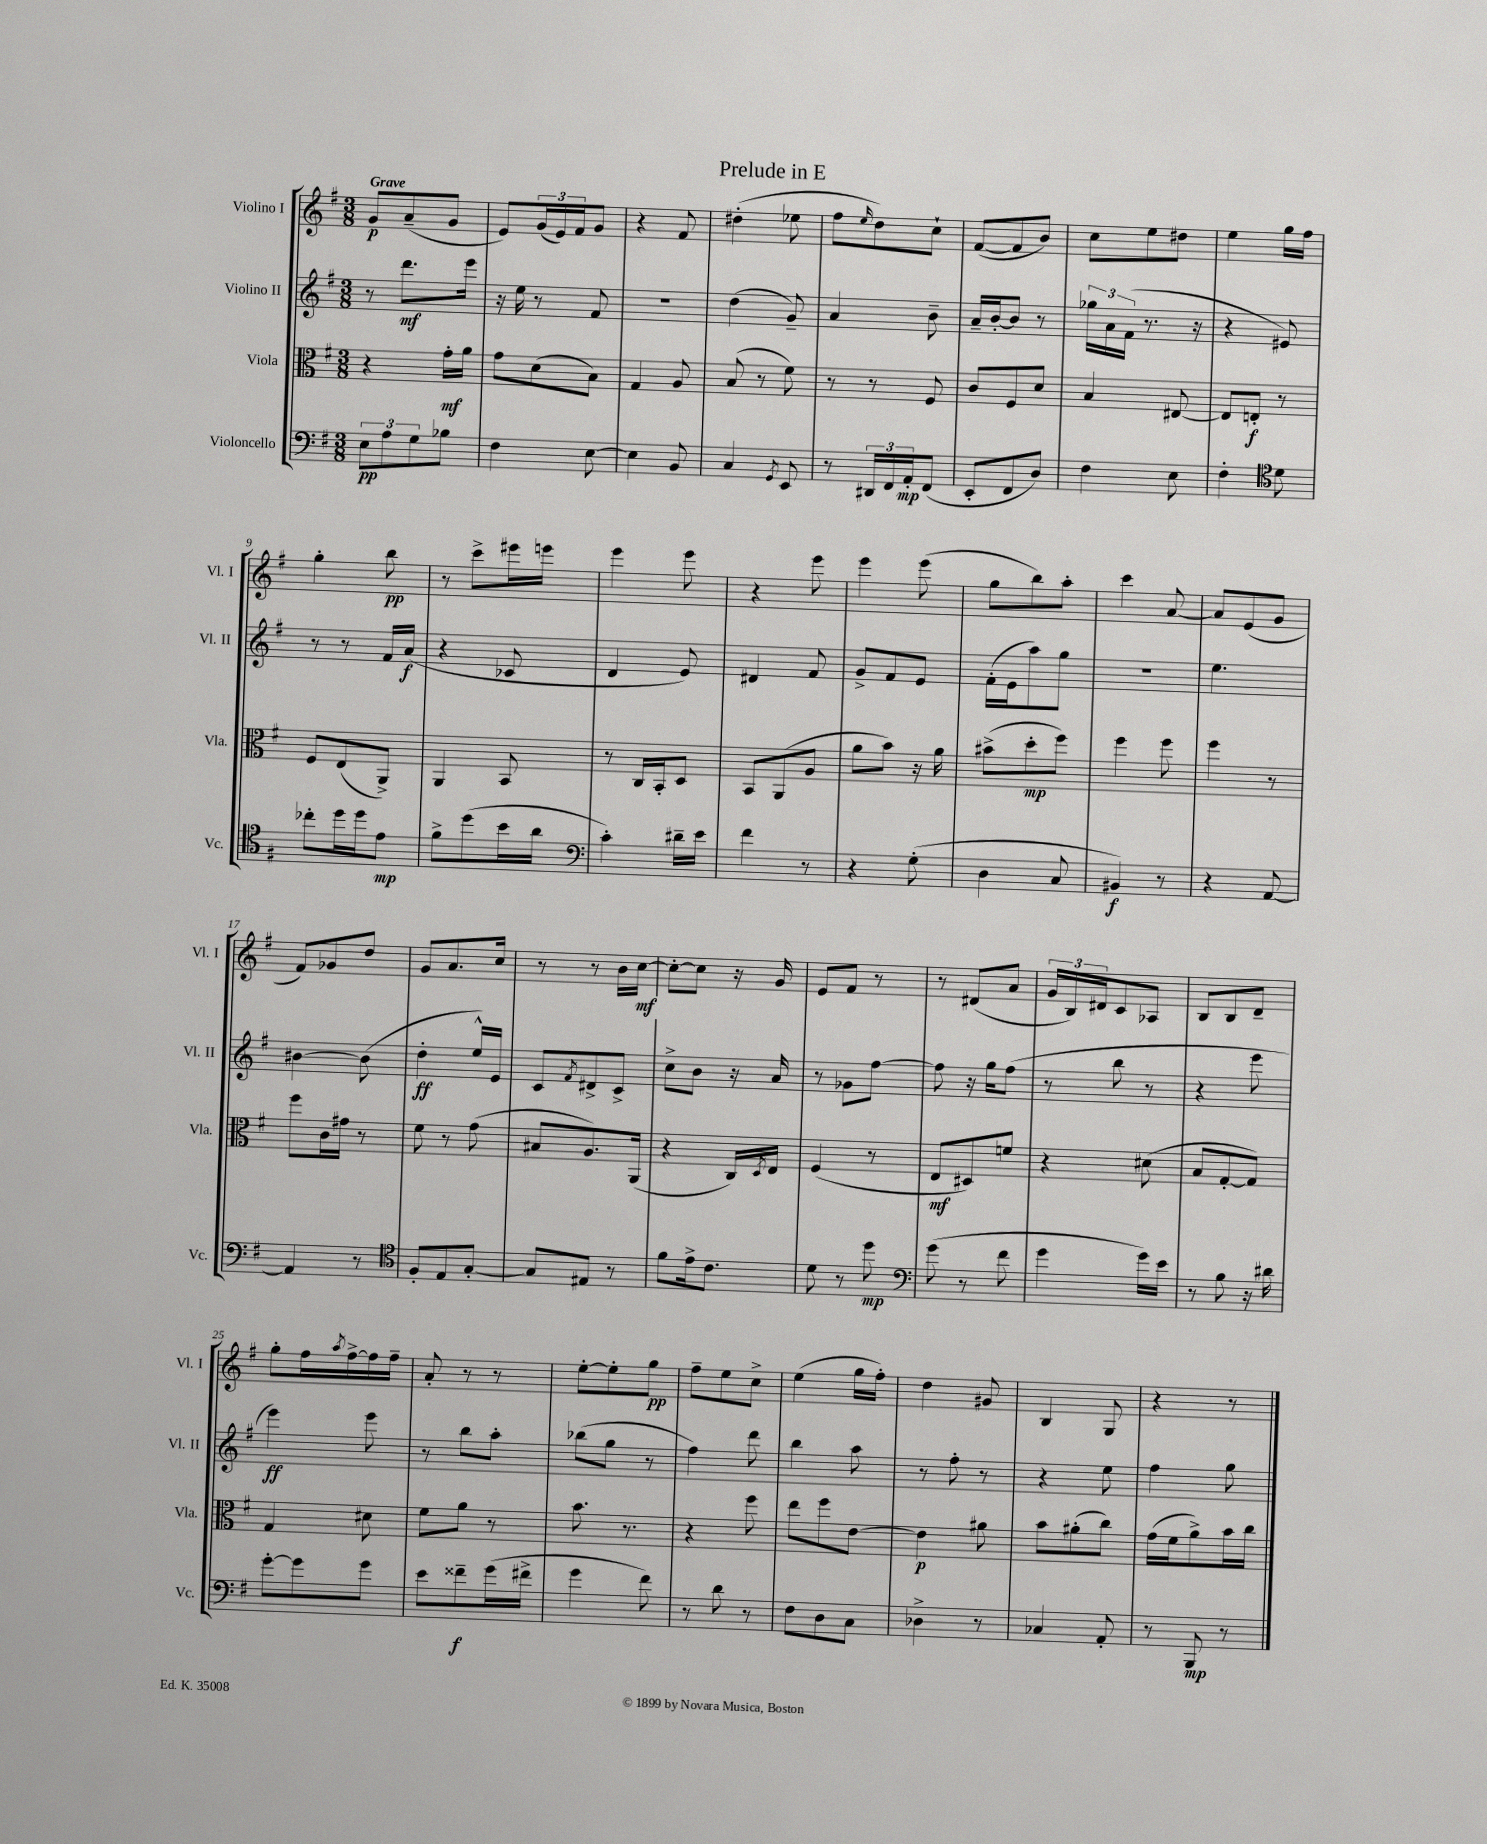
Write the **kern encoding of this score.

**kern	**kern	**kern	**kern
*staff4	*staff3	*staff2	*staff1
*clefF4	*clefC3	*clefG2	*clefG2
*k[f#]	*k[f#]	*k[f#]	*k[f#]
*M3/8	*M3/8	*M3/8	*M3/8
12E\L	4r	8r	8g/L
12A\	.	.	.
.	.	8.ddd\L	(8a~/
12G\	.	.	.
8B-\J	16g'\LL	.	8g/J
.	16a\JJ	16eee\Jk	.
=	=	=	=
4F#\	8g\L	16r	8e/L)
.	.	16ee\	.
.	(8d\	8r	(24g/L
.	.	.	24e/)
.	.	.	24f#/J
[8E\	8B\J)	8f#/	8g/J
=	=	=	=
4E\]	4G/	4.r	4r
8BB/	8A/	.	8f#/
=	=	=	=
4C/	(8B/	(4dd\	(4dd#'\
.	8r	.	.
8qGG/	.	.	.
8EE/	8f#\)	8g~/)	8ee-\
=	=	=	=
8r	8r	4a/	8ff#\L
.	.	.	16qqee/
24DD#/LL	8r	.	8dd\)
24FF#/	.	.	.
24AA'/J	.	.	.
(8FF#/J	8F#/	8b~\	8cc`\J
=	=	=	=
8EE'/L	8c/L	16a~/LL	([8f#/L
.	.	[16b'/J	.
8FF#/	8F#/	8b/]J	8f#/]
8D/J)	8d/J	8r	8b/J)
=	=	=	=
4F#\	4B/	24gg-\LL	8cc\L
.	.	24a\	.
.	.	(24f#\JJ	.
.	.	8.r	8ee\
8E\	[8E#/	.	8dd#\J
.	.	16r	.
=	=	=	=
4F#'\	8E#/]L	4r	4ee\
.	8E'/J	.	.
*clefC4	*	*	*
8d\	8r	8e#/)	16gg\LL
.	.	.	16ff#\JJ
=	=	=	=
8cc-'\L	8F#/L	8r	4gg'\
16dd\L	(8E/	8r	.
16dd\J	.	.	.
8e\J	8AA^/J)	16f#/LL	8bb\
.	.	(16a/JJ	.
=	=	=	=
8f#^\L	4AA/	4r	8r
(8dd\	.	.	8ccc^\L
16b\L	8BB/	8c-/	16eee#\L
16a\JJ	.	.	16eee\JJ
=	=	=	=
*clefF4	*	*	*
4c'\)	8r	4d/	4eee\
.	16C/LL	.	.
.	16BB'/J	.	.
16d#~\LL	8D/J	8e/)	8eee\
16e\JJ	.	.	.
=	=	=	=
4f#\	8BB/L	4d#/	4r
.	(8AA/	.	.
8r	8A/J	8f#/	8eee\
=	=	=	=
4r	8a\L	8g^/L	4eee\
.	8b\J)	8f#/	.
(8G'\	16r	8e/J	(8eee\
.	16a\	.	.
=	=	=	=
4D\	(8b#^\L	(16f#'\LL	8gg\L
.	.	16e\J	.
.	8dd'\	8aa\)	8bb\)
8C/	8ff#\J)	8gg\J	8aa'\J
=	=	=	=
4BB#/)	4ff#\	4.r	4ccc\
8r	8ff#\	.	[8a/
=	=	=	=
4r	4ff#\	4.ee\	8a/]L
.	.	.	(8e/
[8AA/	8r	.	8g/J
=	=	=	=
4AA/]	8ff#\L	[4b#\	8f#/L)
.	16c\L	.	8g-/
.	16g#\JJ	.	.
8r	8r	(8b#\]	8dd/J
=	=	=	=
*clefC4	*	*	*
8F#'/L	8f#\	4dd'\	8g/L
8E/	8r	.	8.a/
[8G'/J	(8g\	16ee^^/LL)	.
.	.	16e/JJ	16cc/Jk
=	=	=	=
8G/]L	8B#/L	8c/L	8r
.	.	8qf#/	.
8E#/J	8.A/)	8d#^/	8r
8r	.	8c^/J	16b\LL
.	(16AA/Jk	.	[16cc\JJ
=	=	=	=
8f#\L	4r	8cc^\L	8cc'\_L
16e^\k	.	8b\J	8cc\]J
8.c\J	.	.	.
.	16C/LL)	16r	16r
.	8qD/	.	.
.	16E/JJ	16a/	16g/
=	=	=	=
8d\	(4F#/	8r	8e/L
8r	.	8g-\L	8f#/J
8dd\	8r	[8ff#\J	8r
=	=	=	=
*clefF4	*	*	*
(8g\	8E/L	8ff#\]	8r
8r	8D#/)	16r	(8d#/L
.	.	16gg\LK	.
8f#\	8f/J	(8ff#\J	8a/J
=	=	=	=
4g\	4r	8r	24g/LL
.	.	.	24B/)
.	.	.	24d#/J
.	.	8bb\	8c/
16g\LL)	(8d#\	8r	8A-/J
16e\JJ	.	.	.
=	=	=	=
8r	8B/L	4r	8B/L
8B\	[8G'/	.	8B/
16r	8G/]J)	8eee\	8d~/J
16d#\	.	.	.
=	=	=	=
[8g'\L	4G/	4eee\)	8gg'\L
8g\]	.	.	16ff#\L
.	.	.	8qaa/
.	.	.	[16ff#^\
8g\J	8d#\	8eee\	16ff#\]
.	.	.	16ff#~\JJ
=	=	=	=
8e\L	8f#\L	8r	8a'/
8f##~\	8a\J	8bb\L	8r
(16g\L	8r	8aa'\J	8r
16f#^\JJ	.	.	.
=	=	=	=
4g\	8.b\	(8bb-\L	[8ee'\L
.	.	8gg\J	8ee'\]
.	8.r	.	.
8f#\)	.	8r	8gg\J
=	=	=	=
8r	4r	4ff#\)	8ff#~\L
8d\	.	.	8ee\
8r	8ff#\	8ddd\	8cc^\J
=	=	=	=
8F#\L	8ee\L	4bb\	(4ee\
8D\	8ff#\	.	.
8C\J	[8e\J	8aa\	16gg\LL
.	.	.	16ff#'\JJ)
=	=	=	=
4D-^\	4e\]	8r	4dd\
.	.	8ff#'\	.
8r	8a#\	8r	8g#/
=	=	=	=
4C-/	8b\L	4r	4B/
.	(8a#'\	.	.
8AA'/	8cc\J)	8ee\	8G/
=	=	=	=
8r	(16g\LL	4ff#\	4r
.	16f#\J	.	.
8BBB/	8a^\)	.	.
8r	16b\L	8gg\	8r
.	16cc\JJ	.	.
==	==	==	==
*-	*-	*-	*-
